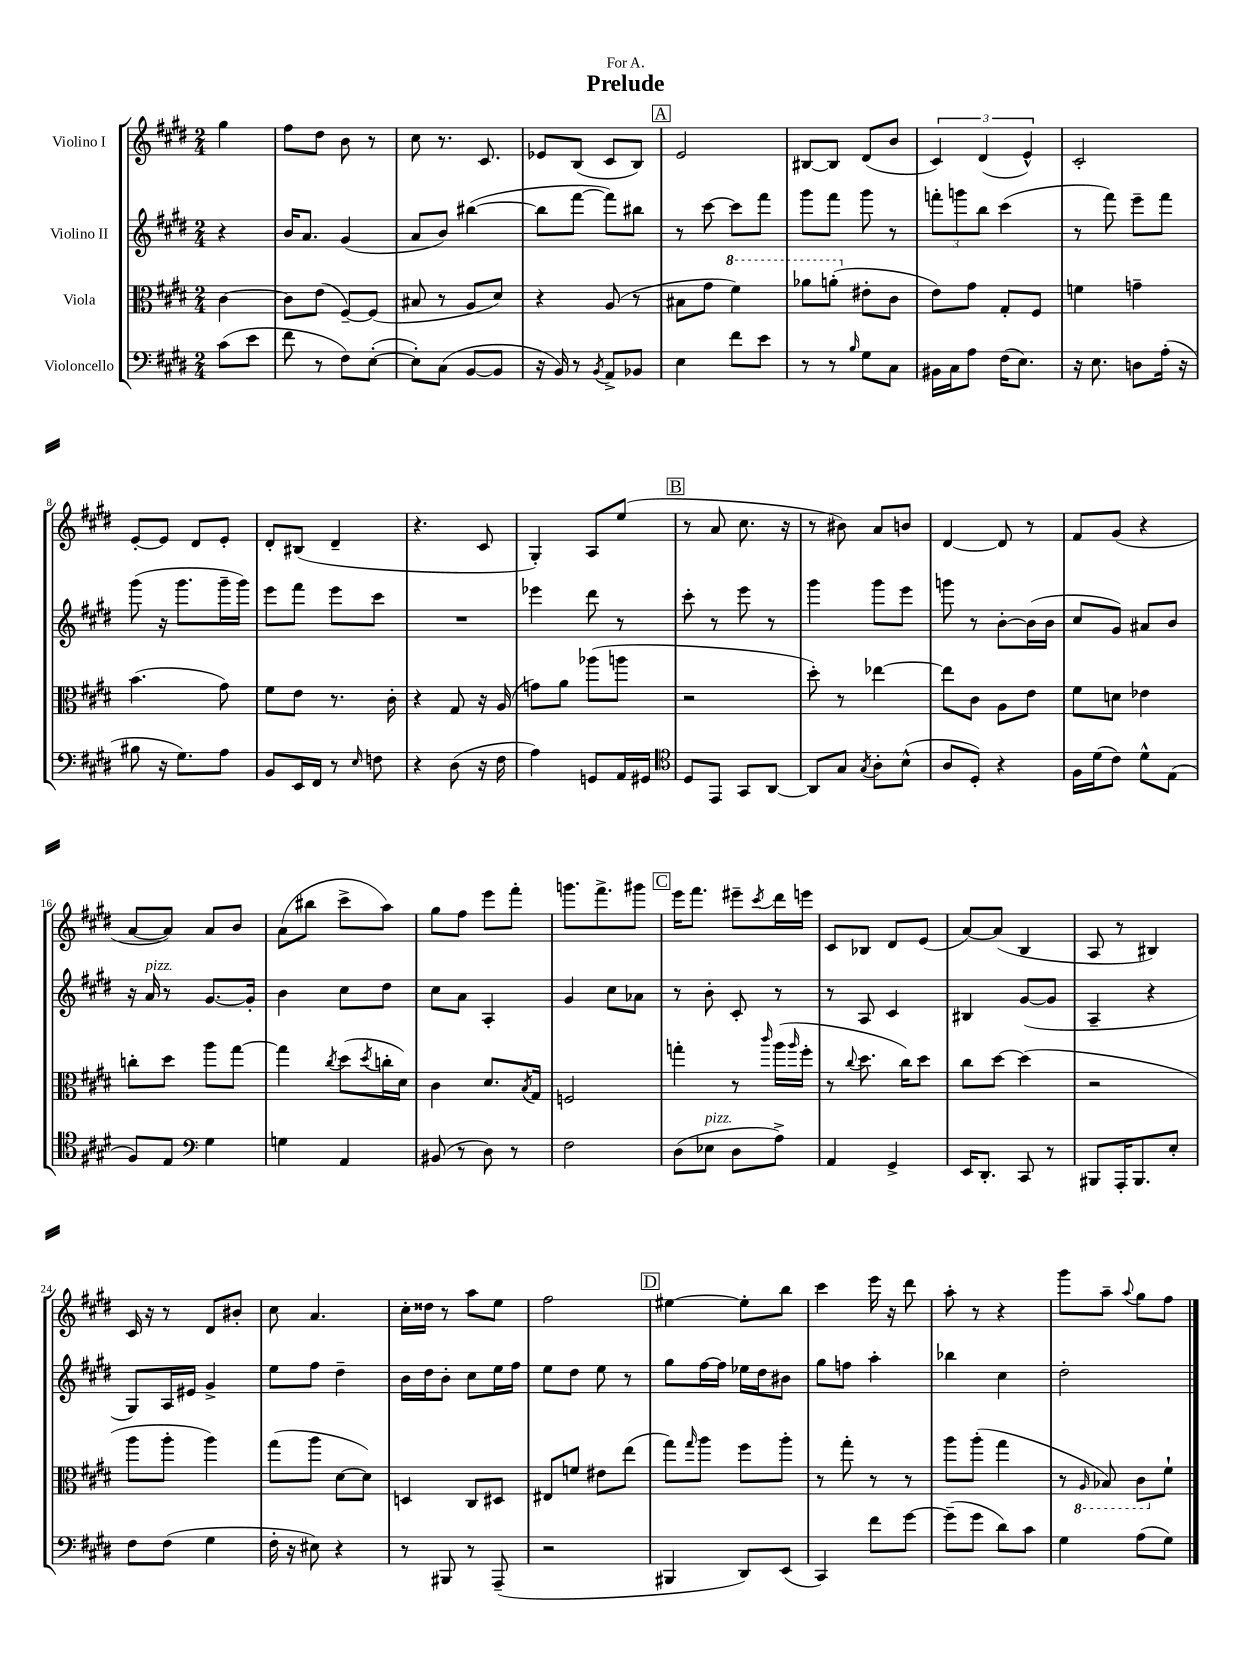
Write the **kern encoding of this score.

**kern	**kern	**kern	**kern
*staff4	*staff3	*staff2	*staff1
*clefF4	*clefC3	*clefG2	*clefG2
*k[f#c#g#d#]	*k[f#c#g#d#]	*k[f#c#g#d#]	*k[f#c#g#d#]
*M2/4	*M2/4	*M2/4	*M2/4
(8c#\L	[4c#\	4r	4gg#\
8e\J	.	.	.
=	=	=	=
8f#\	8c#\]L	16b/LK	8ff#\L
.	.	8.a/J	.
8r	(8e\J	.	8dd#\J
8F#\L)	[8F#~/L)	(4g#/	8b\
([8E'\J	(8F#/]J	.	8r
=	=	=	=
8E'\]L)	8B#/	8a/L	8cc#\
(8C#\J	8r	8b/J)	8.r
[8BB/L	8A/L	([4bb#\	.
.	.	.	8.c#/
8BB/]J	8d#/J)	.	.
=	=	=	=
16r	4r	8bb#\]L	8e-/L
16BB/)	.	.	.
8r	.	[8fff#\J	(8B/J
8qBB/	.	.	.
8AA^/L	(8A/	8fff#\]L)	8c#/L
8BB-/J	8r	8bb#\J	8B/J)
=	=	=	=
4E\	8B#\L	8r	2e/
.	8g#\J	[8ccc#\	.
8f#\L	4ff#\)	8ccc#\]L	.
8e\J	.	8fff#\J	.
=	=	=	=
8r	8aa-\L	8ggg#\L	[8B#/L
8r	(8aa'\J	8fff#\J	8B#/]J
16qqB/	.	.	.
8G#\L	8e#'\L	8ggg#\	(8d#/L
8C#\J	8c#\J	8r	8b/J
=	=	=	=
16BB#\LL	8e\L)	12fff'\L	6c#/)
16C#\J	.	.	.
.	.	12ggg\	.
8A\J	8g#\J	.	.
.	.	12bb\J	(6d#/
(16F#\LK	8G#'/L	(4ccc#\	.
8.E\J)	.	.	.
.	.	.	6e^^/)
.	8F#/J	.	.
=	=	=	=
16r	4f\	8r	2c#'/
8.E\	.	.	.
.	.	8fff#\)	.
8D\L	4g~\	8eee~\L	.
(16A'\Jk	.	8fff#\J	.
16r	.	.	.
=	=	=	=
8B#\	(4.b\	(8ggg#\	[8e'/L
16r	.	16r	8e/]J
8.G#\L)	.	8.ggg#\L	.
.	.	.	8d#/L
8A\J	8g#\)	16ggg#~\L	8e'/J
.	.	16ggg#\JJ)	.
=	=	=	=
8BB/L	8f#\L	8eee\L	8d#'/L
16EE/L	8e\J	8fff#\J	(8B#/J
16FF#/JJ	.	.	.
8r	8.r	8eee\L	4d#~/
16qqE/	.	.	.
8F\	.	8ccc#\J	.
.	16c#'\	.	.
=	=	=	=
4r	4r	2r	4.r
(8D#\	8G#/	.	.
16r	16r	.	8c#/
16F#\	(16A/	.	.
=	=	=	=
4A\)	8g\L)	4eee-\	4G#'/)
.	8a\J	.	.
8GG/L	(8aa-\L	8ddd#\	8A/L
16AA/L	8aa\J	8r	(8ee/J
16GG#/JJ	.	.	.
=	=	=	=
*clefC4	*	*	*
8D#/L	2r	8ccc#'\	8r
8EE/J	.	8r	8a/
8GG#/L	.	8eee\	8.cc#\
[8AA/J	.	8r	.
.	.	.	16r
=	=	=	=
8AA/]L	8dd#'\)	4ggg#\	8r
8G#/J	8r	.	8b#\)
8qG#/	.	.	.
8A'\L	[4ee-\	8ggg#\L	8a/L
(8B^^\J	.	8eee\J	8b/J
=	=	=	=
8A/L	8ee-\]L	8ggg\	[4d#/
8D#'/J)	8c#\J	8r	.
4r	8A\L	[8b'\L	8d#/]
.	8e\J	(16b\]L	8r
.	.	16b\JJ	.
=	=	=	=
16F#\LL	8f#\L	8cc#/L	8f#/L
(16d#\J	.	.	.
8c#\J)	8d\J	8g#/J)	(8g#/J
8d#^^\L	4e-\	8a#/L	4r
(8E\J	.	8b/J	.
=	=	=	=
8F#/L)	8cc'\L	16r	[8a/L
.	.	16a/	.
8E/J	8dd#\J	8r	8a/]J)
*clefF4	*	*	*
4G#\	8aa\L	[8.g#/L	8a/L
.	[8gg#\J	.	8b/J
.	.	16g#'/]Jk	.
=	=	=	=
4G\	4gg#\]	4b\	(8a\L
.	.	.	8bb#\J
.	8qcc#/	.	.
4AA/	(8dd#\L	8cc#\L	8ccc#^\L
.	8qdd#/	.	.
.	16cc'\L	8dd#\J	8aa\J)
.	16d#\JJ)	.	.
=	=	=	=
(8BB#/	4c#\	8cc#\L	8gg#\L
8r	.	8a\J	8ff#\J
8D#\)	8.d#/L	4A'/	8eee\L
8r	.	.	8fff#'\J
.	8qB/	.	.
.	16G#/Jk	.	.
=	=	=	=
2F#\	2F/	4g#/	8.ggg\L
.	.	.	8.fff#^\
.	.	8cc#\L	.
.	.	8a-\J	8ggg#\J
=	=	=	=
(8D#\L	4gg'\	8r	16eee\LK
.	.	.	8.fff#\J
8E-\J	.	8b'\	.
8D#\L	8r	8c#'/	8eee#~\L
.	16qqccc#/	.	8qccc#/
8A^\J)	(16aa\LL	8r	16ddd#\L
.	16qqaa/	.	.
.	16ff#'\JJ	.	16eee\JJ
=	=	=	=
4AA/	8r	8r	8c#/L
.	8qqcc#/	.	.
.	8.dd#\	8A/	8B-/J
4GG#^/	.	4c#/	8d#/L
.	16cc#\LK)	.	.
.	8dd#\J	.	(8e/J
=	=	=	=
16EE/LK	8cc#\L	4B#/	[8a/L)
8.DD#'/J	.	.	.
.	[8dd#\J	.	(8a/]J
8CC#/	(4dd#\]	([8g#/L	4B/
8r	.	8g#/]J	.
=	=	=	=
8BBB#/L	2r	4A~/	8A/
16AAA'/K	.	.	8r
8.BBB#/	.	.	.
.	.	4r	4B#/)
8E'/J	.	.	.
=	=	=	=
8F#\L	8aa\L	8G#/L)	16c#/
.	.	.	16r
(8F#\J	8aa'\J	16A/L	8r
.	.	16e#/JJ	.
4G#\	4aa\)	4g#^/	8d#/L
.	.	.	8b#'/J
=	=	=	=
16F#'\	(8gg#\L	8ee\L	8cc#\
16r	.	.	.
8E#\)	8aa\J	8ff#\J	4.a/
4r	[8d#\L	4dd#~\	.
.	8d#\]J)	.	.
=	=	=	=
8r	4D/	16b\LL	16cc#'\LL
.	.	16dd#\J	16dd##\JJ
8BBB#/	.	8b'\J	8r
8r	8C#/L	8cc#\L	8aa\L
(8AAA~/	8D#/J	16ee\L	8ee\J
.	.	16ff#\JJ	.
=	=	=	=
2r	8E#/L	8ee\L	2ff#\
.	8f/J	8dd#\J	.
.	8e#\L	8ee\	.
.	(8ee\J	8r	.
=	=	=	=
4BBB#/	8gg#\L)	8gg#\L	[4ee#\
.	16qqgg#/	.	.
.	8aa\J	[16ff#\L	.
.	.	16ff#\]JJ	.
8DD#/L)	8ff#\L	16ee-\LL	8ee#'\]L
.	.	16dd#\J	.
(8EE/J	8aa'\J	8b#\J	8bb\J
=	=	=	=
4CC#/)	8r	8gg#\L	4ccc#\
.	8gg#'\	8ff\J	.
8f#\L	8r	4aa'\	16eee\
.	.	.	16r
[8g#\J	8r	.	8ddd#\
=	=	=	=
(8g#~\]L	8aa\L	4bb-\	8aa'\
8g#\J	(8aa'\J	.	8r
8d#\L)	4gg#\	4cc#\	4r
8c#\J	.	.	.
=	=	=	=
4G#\	8r	2dd#'\	8ggg#\L
.	16qqAA/	.	.
.	8BB-/)	.	8aa~\J
.	.	.	8qqaa/
(8A\L	8C#\L	.	8gg#\L
8G#\J)	8f#`\J	.	8ff#\J
==	==	==	==
*-	*-	*-	*-
